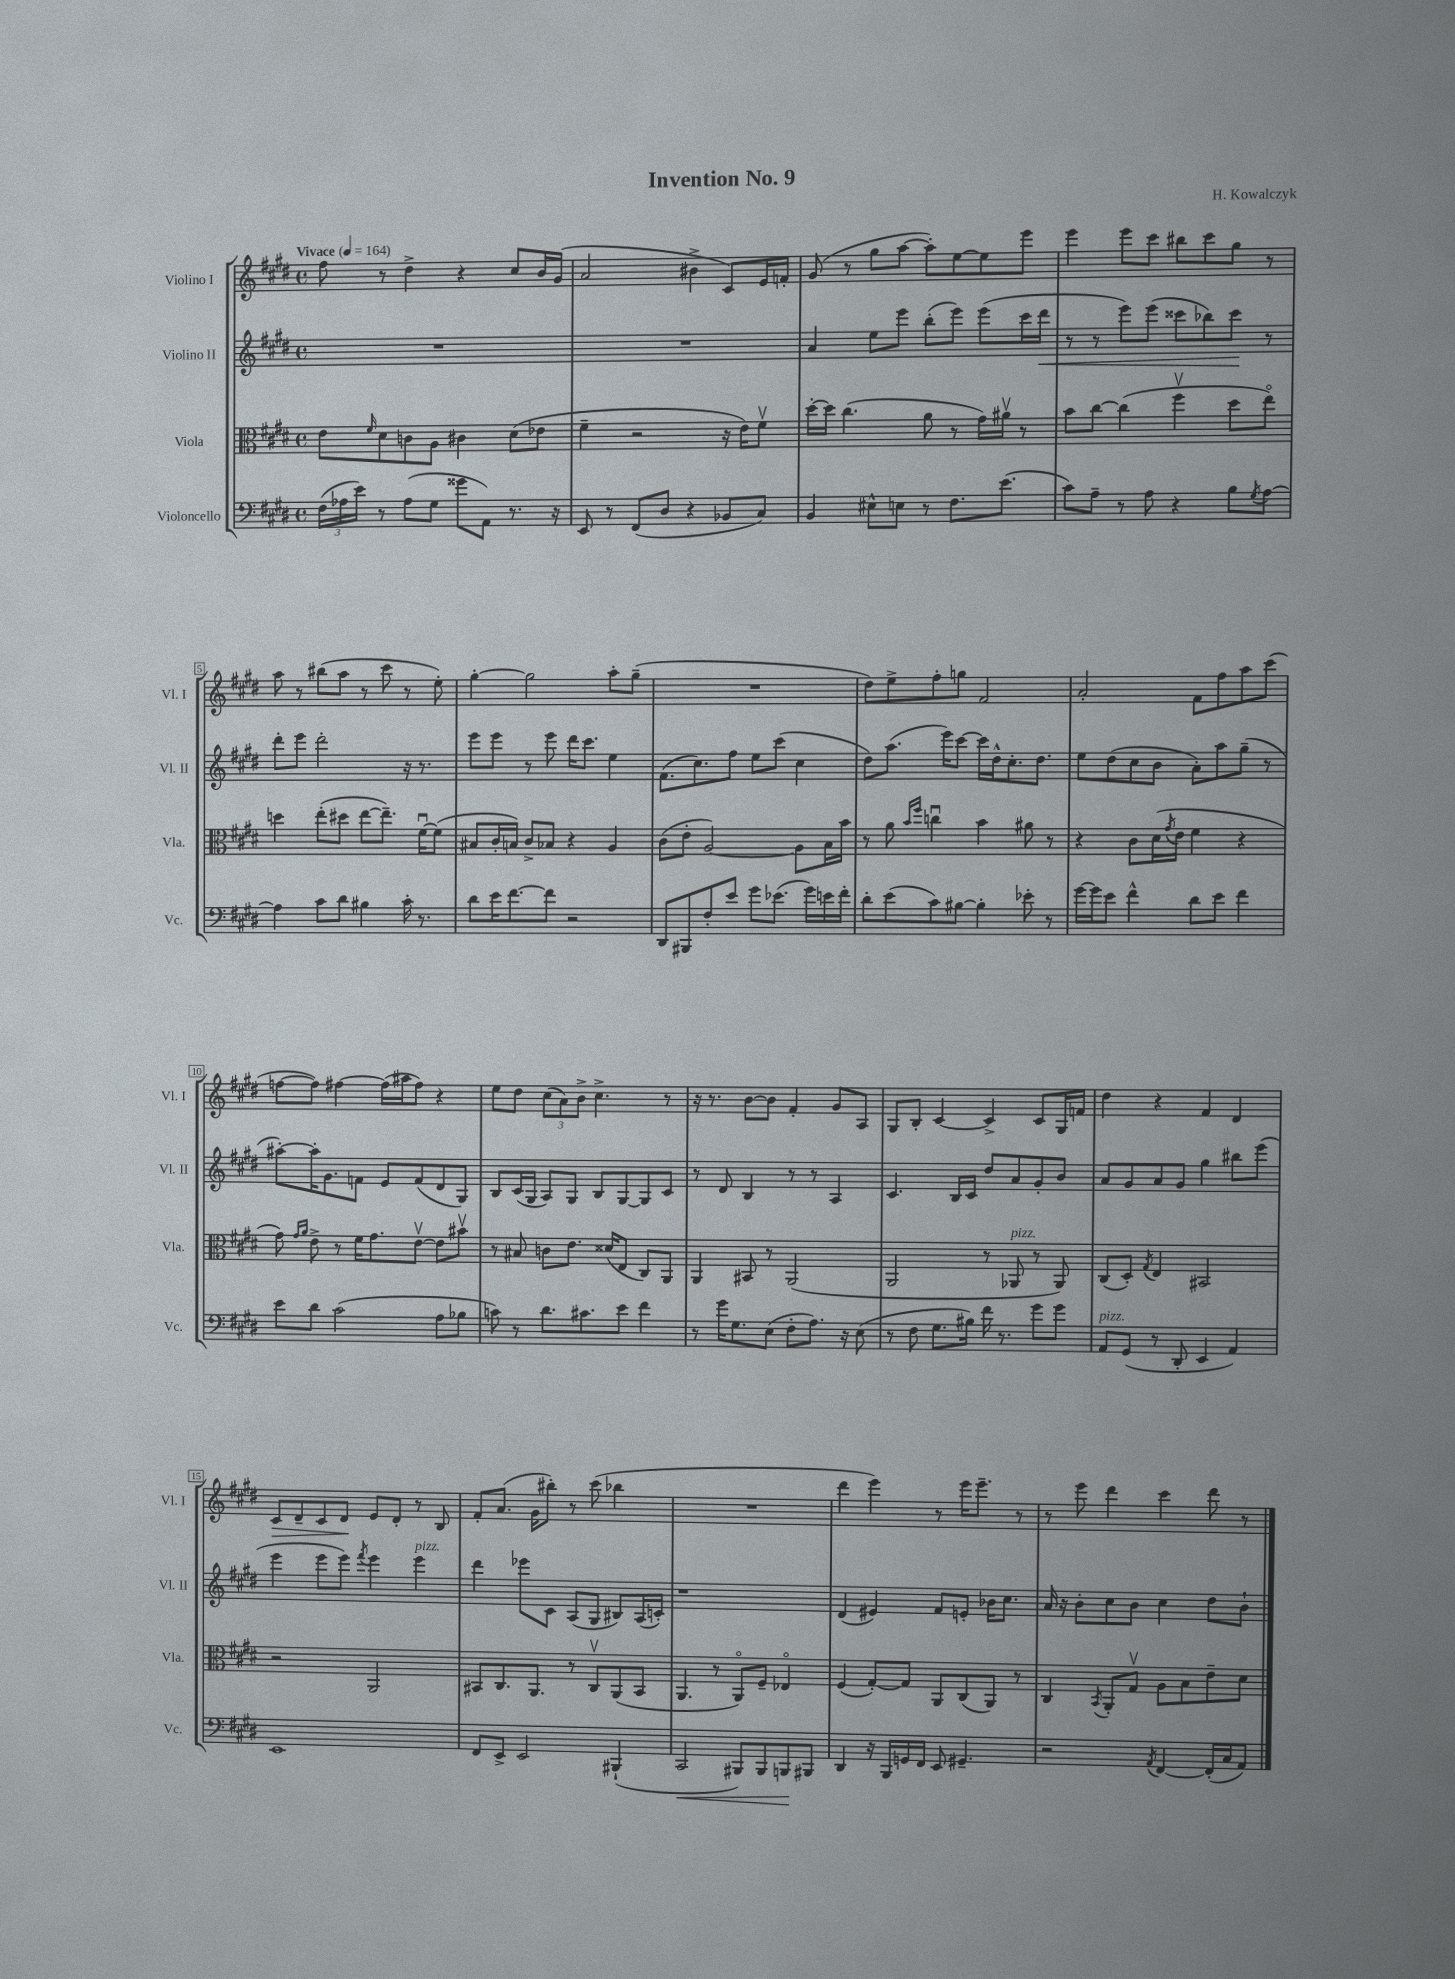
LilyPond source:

\header { title = "Invention No. 9" composer = "H. Kowalczyk" }
<<
\new StaffGroup <<
\new Staff = "s0" \with { instrumentName = "Violino I" shortInstrumentName = "Vl. I" } {
    \clef treble \key e \major \defaultTimeSignature \time 4/4 \tempo "Vivace" 4 = 164
    fis''8 r8 dis''4-> r4 cis''8 b'16 gis'16( |
    a'2 bis'4-> cis'8) e'16 f'16-. |
    gis'8( r8 gis''8 a''8~ a''8-.) e''8~ e''8 e'''8 |
    e'''4 e'''8 cis'''8 bis''8 cis'''8 gis''8 r8 |
    a''8 r8 bis''8( a''8 r8 cis'''8 r8 e''8-.) |
    gis''4~-. gis''2 a''8-. gis''8--( |
    R1 |
    dis''8) e''8-> fis''8-. g''8 fis'2 |
    a'2-. fis'8 fis''8 a''8 cis'''8( |
    f''8~ f''8) fis''4~ fis''16( ais''16 fis''8) r4 |
    e''8 dis''8 \tuplet 3/2 { cis''8( a'8) b'8-> } cis''4.-> r8 |
    r16 r8. b'8~ b'8 fis'4-. gis'8 a8 |
    gis8 b8-. cis'4~ cis'4-> cis'8 gis16 f'16 |
    dis''4 r4 fis'4 dis'4 |
    cis'8\> dis'8-- cis'8 dis'8\! e'8 dis'8-. r8 b8 |
    fis'8-. a'8.( gis'16 bis''8-.) r8 cis'''8( bes''4 |
    R1 |
    dis'''4 e'''4) r8 e'''16 e'''8.-- r8 |
    r8 e'''8 dis'''4 cis'''4 dis'''8 r8 \bar "|." |
}
\new Staff = "s1" \with { instrumentName = "Violino II" shortInstrumentName = "Vl. II" } {
    \clef treble \key e \major \defaultTimeSignature \time 4/4
    R1 |
    R1 |
    a'4 e''8 e'''8 b''8-.( e'''8) e'''8( cis'''16 dis'''16\< |
    r8 r8 e'''8) e'''8( cisis'''8 bes''8) cisis'''8\! r8 |
    dis'''8-. e'''8 dis'''2-. r16 r8. |
    e'''8 e'''8 r8 e'''8 dis'''16 cis'''8. e''4 |
    fis'8.( cis''8.) fis''8 e''8 cis'''8( cis''4 |
    dis''8) a''8.( e'''16) cis'''8~ cis'''16 dis''16-^ cis''8.-. dis''8. |
    e''8 dis''8( cis''8 b'8 a'8-.) a''8 gis''8--( r8 |
    ais''8~-.) ais''16-. gis'8. f'8 e'8 f'8( dis'8 gis8) |
    b8 cis'16( gis16 a8) gis8 b8 gis8~ gis8 cis'8 |
    r8 dis'8 b4 r8 r8 a4 |
    cis'4. b16 cis'16 dis''8 a'8 gis'8-. b'8 |
    a'8 gis'8 a'8 gis'8 gis''4 bis''8 e'''8( |
    e'''4 e'''8 e'''8) \acciaccatura { fis'''8 } e'''4 e'''4^\markup { \italic "pizz." } |
    dis'''4 ees'''8 cis'8 a8( gis8 bis8) a16( c'16-.) |
    r1 |
    dis'4( eis'4) fis'8 e'8-. bes'16 cis''8. |
    a'16 r16 b'8-. cis''8 b'8 cis''4 dis''8 b'8-! \bar "|." |
}
\new Staff = "s2" \with { instrumentName = "Viola" shortInstrumentName = "Vla." } {
    \clef alto \key e \major \defaultTimeSignature \time 4/4
    e'8 \grace { fis'16 } dis'8 c'8 a8 cis'4 dis'8( ees'8 |
    fis'4-- r2 r16 e'16) fis'8\upbow |
    dis''16~-. dis''16 cis''4.( a'8 r8 gis'16) ais'16\upbow r8 |
    b'8 cis''8~ cis''4( fis''4\upbow dis''8 e''8\flageolet) |
    d''4 e''8-.( dis''8 e''8~ e''8.--) fis'16~\downbow fis'8( |
    bis8 cis'16-. b16) cis'8-> bes8 r4 a4 |
    cis'8( e'8-. a2~) a8 b16 b'16 |
    r8 a'8 \grace { b'16 fis''16 } c''4\downbow b'4 ais'8 r8 |
    r4 cis'8 dis'16( \acciaccatura { gis'8 } e'16 fis'4 r4 |
    gis'8) \grace { gis'16 a'16 } e'8-> r8 fis'16 gis'8. e'8~\upbow e'8 bis'8\upbow |
    r8 bis8 c'8 e'8. disis'16( e8 cis8) a,8 |
    a,4 bis,8 r8 a,2( |
    a,2 r8 aes,8^\markup { \italic "pizz." } r8 aes,8) |
    cis8( dis8-.) \acciaccatura { gis8 } e4 bis,2 |
    r2 a,2 |
    bis,8 cis8. a,8. r8 cis8\upbow a,8( bis,8 |
    a,4. r8 a,8\flageolet) fis8-- ees4\flageolet |
    fis4( gis8~-.) gis8 a,8 cis8( a,8) r8 |
    cis4 \acciaccatura { b,8 } a,8-. gis8\upbow a8 b8 e'8-- dis'8 \bar "|." |
}
\new Staff = "s3" \with { instrumentName = "Violoncello" shortInstrumentName = "Vc." } {
    \clef bass \key e \major \defaultTimeSignature \time 4/4
    \tuplet 3/2 { fis16( aes16 e'16) } r8 aes8( gis8 gisis'8 a,8) r8. r16 |
    e,8 r8 fis,8( dis8 r4 bes,8 cis8) |
    b,4 eis8-^ e8 r8 fis8. e'8.( |
    cis'8) a8-- r8 a8 r4 b8 \acciaccatura { gis8 } a8~ |
    a4 cis'8 dis'8 bis4 cis'16-. r8. |
    dis'8 e'16 fis'8.~ fis'8 r2 |
    dis,8 bis,,8 fis8-. e'8 gis'8 ees'8.( gis'16) e'16 fis'16-. |
    dis'8-. e'8( cis'8) bis8~ bis4-. ees'8-. r8 |
    gis'16~ gis'16 e'8 fis'4-^ dis'8 e'8 fis'4 |
    e'8 dis'8 cis'2( a8 bes8 |
    c'8) r8 dis'8. cis'8. e'8 fis'4 |
    r8 gis'16 gis8. e8( fis8-. a8.) r16 e8( |
    r8 fis8 gis8. bis16) fis'16 r8. gis'8 gis'8 |
    a,8^\markup { \italic "pizz." } gis,8( r8 dis,8-. e,4 a,4) |
    e,1 |
    fis,8 e,8-> e,2 bis,,4-!( |
    cis,2\< bis,,8) bis,,8 b,,8\! bis,,8 |
    dis,4 r16 b,,16 g,16 fis,16 e,8 gis,4.-- |
    r2 \acciaccatura { a,8 } fis,4~ fis,16-.( cis16 a,8) \bar "|." |
}
>>
>>
\layout { \context { \Score \override BarNumber.stencil = #(make-stencil-boxer 0.1 0.3 ly:text-interface::print) } }
